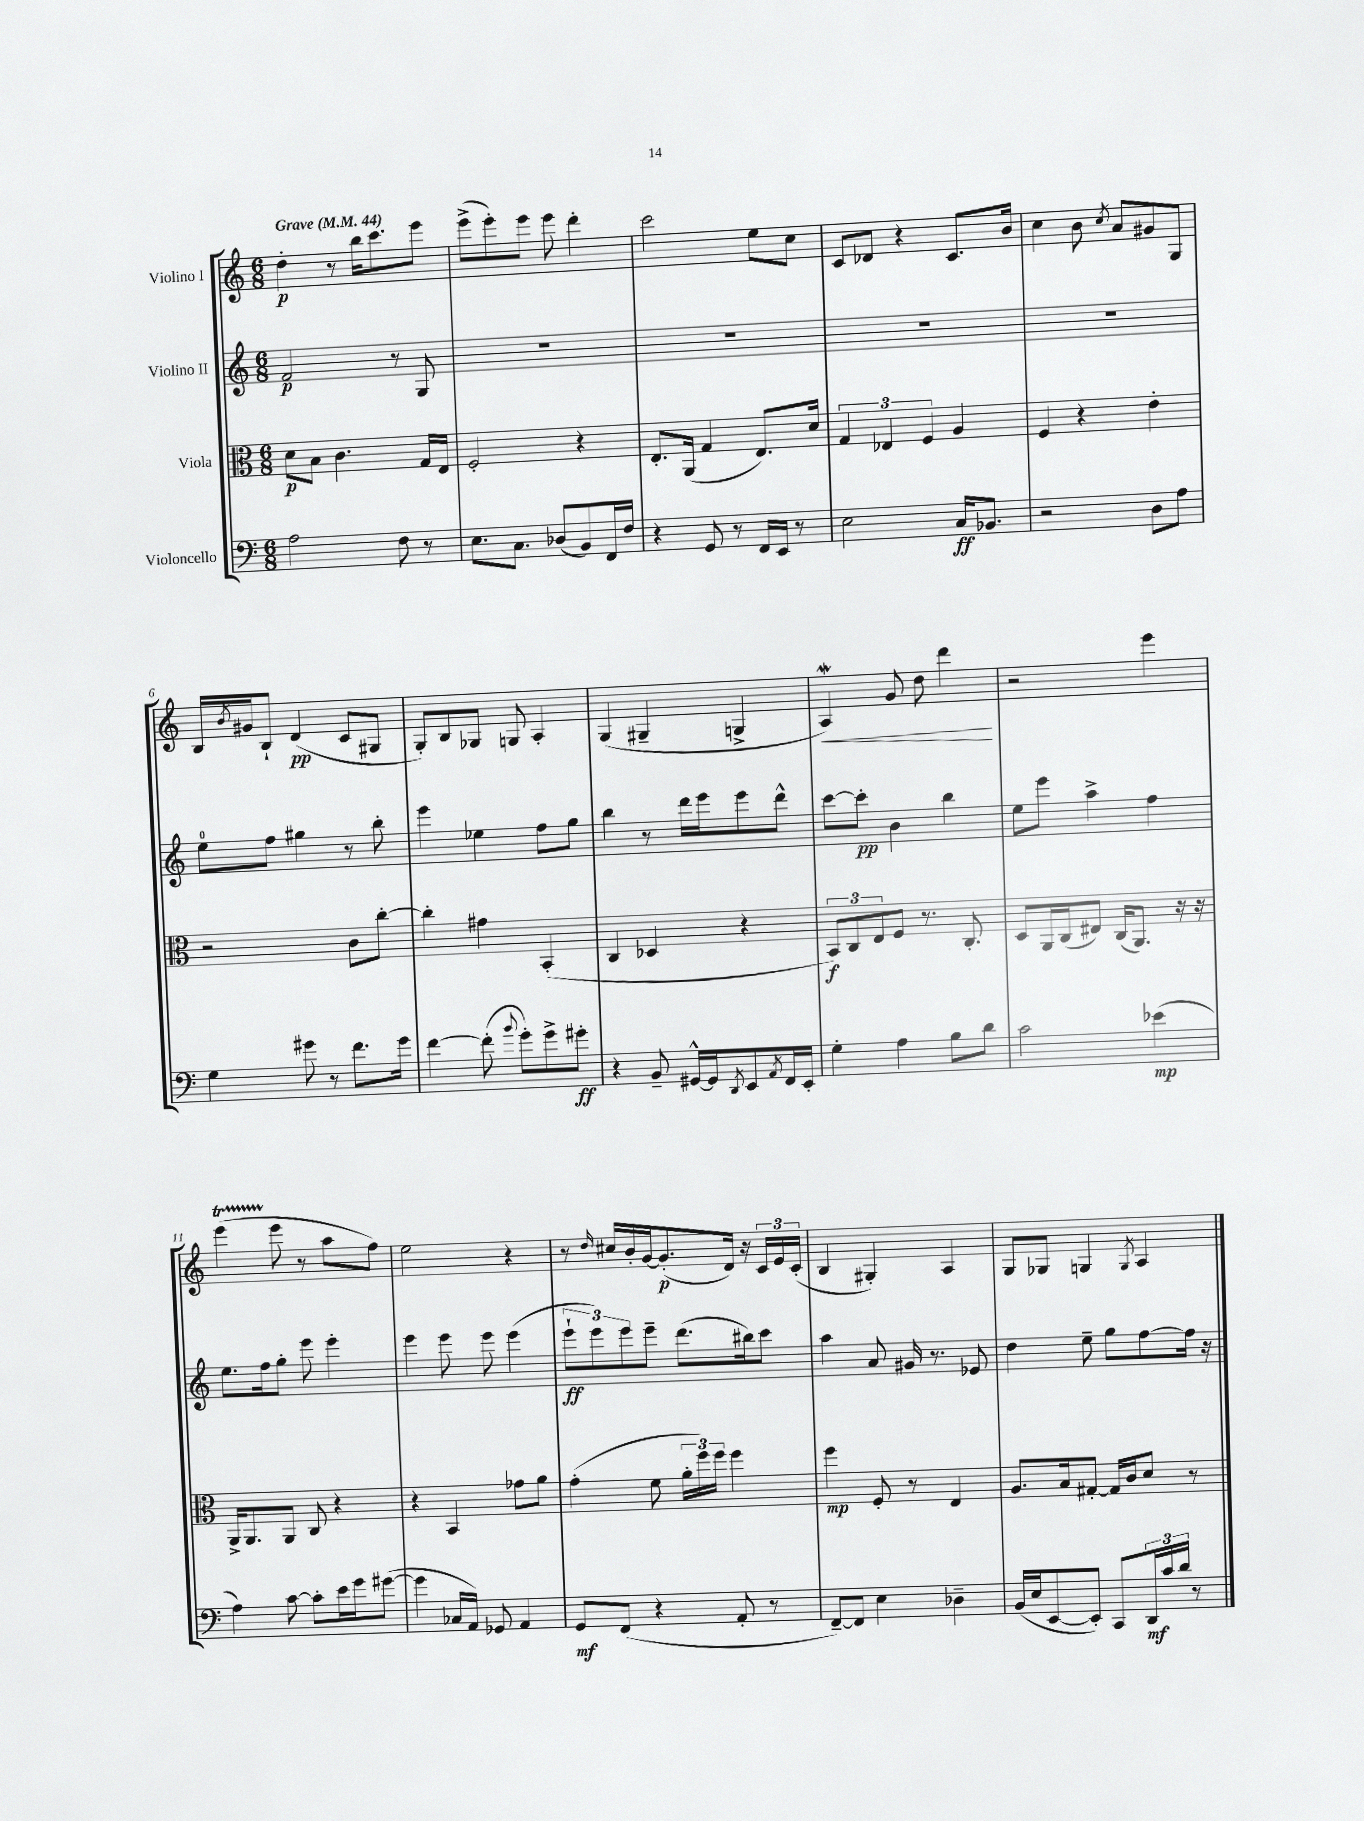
<<
\new StaffGroup <<
\new Staff = "s0" \with { instrumentName = "Violino I" } {
    \clef treble \key c \major \numericTimeSignature \time 6/8 \tempo "Grave" 4 = 44
    d''4-.\p r8 b''16 c'''8. e'''8 |
    e'''8->( e'''8-.) e'''8 e'''8 d'''4-. |
    c'''2 e''8 c''8 |
    c'8 des'8 r4 c'8. b'16 |
    c''4 b'8 \acciaccatura { c''8 } a'8 gis'8 g8 |
    b16 \acciaccatura { b'8 } gis'16 b8-! d'4\pp( c'8 gis8 |
    g8-.) b8 ges8 g8 a4-. |
    g4( gis4-- g4-> |
    a4\mordent\<) g'8 d''8 d'''4\! |
    r2 e'''4 |
    e'''4\startTrillSpan( e'''8\stopTrillSpan r8 a''8 f''8) |
    e''2 r4 |
    r8 \grace { d''16 } cis''16 b'16-. g'16~ g'8.-.\p( d'16) r16 \tuplet 3/2 { c'16 e'16 c'16-.( } |
    b4 gis4-.) a4 |
    g8 ges8 g4 \acciaccatura { g8 } a4 \bar "|." |
}
\new Staff = "s1" \with { instrumentName = "Violino II" } {
    \clef treble \key c \major \numericTimeSignature \time 6/8
    f'2\p r8 g8 |
    R2. |
    R2. |
    R2. |
    R2. |
    e''8-0 f''8 gis''4 r8 b''8-. |
    e'''4 ees''4 f''8 g''8 |
    b''4 r8 d'''16 e'''16 e'''8 d'''8-^ |
    c'''8~ c'''8-.\pp b'4 b''4 |
    e''8 e'''8 a''4-> f''4 |
    e''8. f''16 g''8-. e'''8 e'''4-. |
    e'''4 e'''8 e'''8 e'''4( |
    \tuplet 3/2 { e'''8-!\ff e'''8) e'''8 } e'''8-- d'''8.( bis''16) c'''8 |
    a''4 a'8 gis'16 r8. ees'8 |
    d''4 e''8-- g''8 f''8~ f''16 r16 \bar "|." |
}
\new Staff = "s2" \with { instrumentName = "Viola" } {
    \clef alto \key c \major \numericTimeSignature \time 6/8
    d'8\p b8 c'4. g16 e16 |
    f2-. r4 |
    e8.-. a,16( g4 e8.) d'16 |
    \tuplet 3/2 { g4 ees4 f4 } a4 |
    f4 r4 e'4-. |
    r2 c'8 c''8~-. |
    c''4-. gis'4 b,4-.( |
    c4 des4 r4 |
    \tuplet 3/2 { b,8\f) c8 e8 } f8 r8. c8.-. |
    d8 a,16 c16( eis8) c16( a,8.) r16 r16 |
    a,16-> a,8. a,8 c8 r4 |
    r4 b,4 ges'8 a'8 |
    g'4-.( f'8 \tuplet 3/2 { a'16-. f''16) f''16 } f''4 |
    f''4\mp f8-. r8 e4 |
    a8. b16 gis8~-. gis16 c'16 d'8 r8 \bar "|." |
}
\new Staff = "s3" \with { instrumentName = "Violoncello" } {
    \clef bass \key c \major \numericTimeSignature \time 6/8
    a2 f8 r8 |
    e8. c8. des8( b,8) f,16 f16 |
    r4 g,8 r8 f,16 e,16 r8 |
    e2 c16\ff bes,8. |
    r2 d8 a8 |
    g4 gis'8 r8 f'8. gis'16 |
    f'4~ f'8-.( \appoggiatura { b'8 } g'8-.) g'8-> gis'8-.\ff |
    r4 b,8-- gis,16~-^ gis,16 \acciaccatura { d,8 } e,8 \acciaccatura { a,8 } f,16 e,16-. |
    g4-. a4 b8 d'8 |
    c'2 ees'4\mp( |
    a4) c'8~ c'8-. e'16 g'16 gis'8~( |
    gis'4 ces16 a,16) ges,8 a,4 |
    g,8\mf f,8( r4 a,8-. r8 |
    f,8~--) f,8 e4 des4-- |
    b,16( e16 e,8~ e,8-.) c,8 \tuplet 3/2 { d,16\mf c'16 d'16 } r8 \bar "|." |
}
>>
>>
